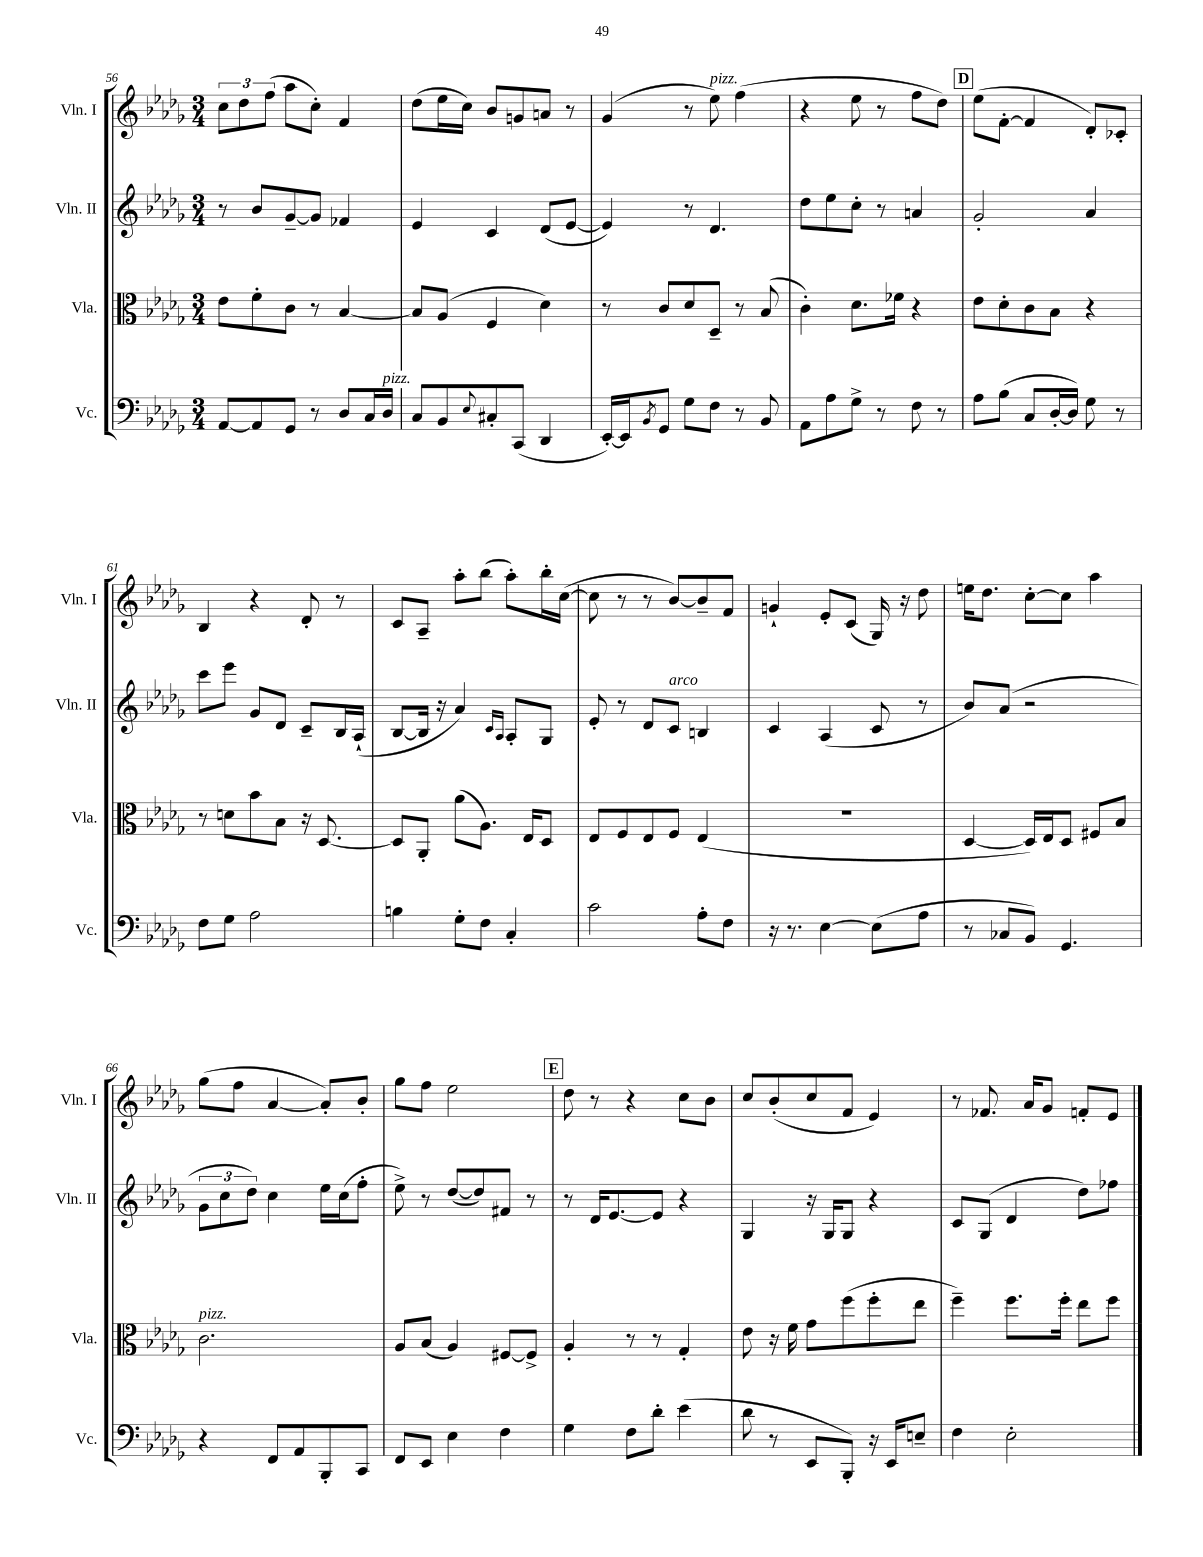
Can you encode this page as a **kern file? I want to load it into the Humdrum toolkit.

**kern	**kern	**kern	**kern
*part4	*part3	*part2	*part1
*staff4	*staff3	*staff2	*staff1
*I"Vc.	*I"Vla.	*I"Vln. II	*I"Vln. I
*I'Vc.	*I'Vla.	*I'Vln. II	*I'Vln. I
*clefF4	*clefC3	*clefG2	*clefG2
*k[b-e-a-d-g-]	*k[b-e-a-d-g-]	*k[b-e-a-d-g-]	*k[b-e-a-d-g-]
*M3/4	*M3/4	*M3/4	*M3/4
=56	=56	=56	=56
[8AA-/L	8e-\L	8r	12cc\L
.	.	.	12dd-\
8AA-/]	8f'\	8b-/L	.
.	.	.	(12ff\J
8GG-/J	8c\J	[8g-~/	8aa-\L
8r	8r	8g-/J]	8cc'\J)
8D-/L	[4B-/	4f-X/	4f/
16C/L	.	.	.
!LO:TX:a:i:t=pizz.	!	!	!
16D-/JJ	.	.	.
=57	=57	=57	=57
8C/L	8B-/L]	4e-/	(8dd-\L
8BB-/	(8A-/J	.	16ee-\L
.	.	.	16cc\JJ)
8qqE-/	.	.	.
8C#X'/	4F/	4c/	8b-/L
(8CC/J	.	.	8gn/
4DD-/	4d-\)	(8d-/L	8an/J
.	.	[8e-/J	8r
=58	=58	=58	=58
[16EE-'/LL)	8r	4e-/])	(4g-/
16EE-/J]	.	.	.
8qBB-/	.	.	.
8GG-/J	8c/L	.	.
8G-\L	8d-/	8r	8r
!	!	!	!LO:TX:a:i:t=pizz.
8F\J	8D-~/J	4.d-/	8ee-\)
8r	8r	.	(4ff\
8BB-/	(8B-/	.	.
=59	=59	=59	=59
8AA-\L	4c'\)	8dd-\L	4r
8A-\	.	8ee-\	.
8G-^\J	8.d-\L	8cc'\J	8ee-\
8r	.	8r	8r
.	16f-X\Jk	.	.
8F\	4r	4an/	8ff\L
8r	.	.	8dd-\J)
!!LO:REH:place=s1:t=D
=60	=60	=60	=60
8A-\L	8e-\L	2g-'/	(8ee-\L
(8B-\J	8d-'\	.	[8f'\J
8C/L	8c\	.	4f/]
[16D-'/L	8B-\J	.	.
16D-/JJ])	.	.	.
8G-\	4r	4a-/	8d-'/L)
8r	.	.	8c-X'/J
!!LO:LB:g=z
=61	=61	=61	=61
8F\L	8r	8ccc\L	4B-/
8G-\J	8dn\L	8eee-\J	.
2A-\	8b-\	8g-/L	4r
.	8B-\J	8d-/J	.
.	16r	8c~/L	8d-'/
.	[8.D-/	.	.
.	.	16B-/L	8r
.	.	(16A-`/JJ	.
=62	=62	=62	=62
4Bn\	8D-/L]	[8B-/L	8c/L
.	8AA-'/J	16B-/Jk]	8A-~/J
.	.	16r	.
8G-'\L	(8a-\L	4a-/)	8aa-'\L
8F\J	8.A-\J)	.	(8bb-\J
.	.	16qqc/LL	.
.	.	16qqA-/JJ	.
4C'/	.	8A-'/L	8aa-'\L)
.	16E-/KL	.	.
.	8D-/J	8G-/J	16bb-'\L
.	.	.	([16cc\JJ
=63	=63	=63	=63
2c\	8E-/L	8e-'/	8cc\]
.	8F/	8r	8r
.	8E-/	8d-/L	8r
!	!	!LO:TX:a:i:t=arco	!
.	8F/J	8c/J	[8b-/L)
8A-'\L	(4E-/	4Bn/	8b-~/]
8F\J	.	.	8f/J
=64	=64	=64	=64
16r	2.r	4c/	4gn`/
8.r	.	.	.
[4E-\	.	(4A-/	8e-'/L
.	.	.	(8c/J
(8E-\L]	.	8c/	16G-/)
.	.	.	16r
8A-\J	.	8r	8dd-\
=65	=65	=65	=65
8r	[4D-/	8b-/L)	16een\KL
.	.	.	8.dd-\J
8C-X/L	.	(8a-/J	.
8BB-/J)	16D-/LL])	2r	[8cc'\L
.	16E-/J	.	.
4.GG-/	8D-/J	.	8cc\J]
.	8F#X/L	.	4aa-\
.	8B-/J	.	.
!!LO:LB:g=z
=66	=66	=66	=66
!	!LO:TX:a:i:t=pizz.	!	!
4r	2.c\	12g-\L	(8gg-\L
.	.	12cc\	.
.	.	.	8ff\J
.	.	12dd-\J)	.
8FF/L	.	4cc\	[4a-/
8AA-/	.	.	.
8BBB-'/	.	16ee-\LL	8a-'/L])
.	.	(16cc\J	.
8CC/J	.	8ff'\J	8b-'/J
=67	=67	=67	=67
8FF/L	8A-/L	8ee-^\)	8gg-\L
8EE-/J	(8B-/J	8r	8ff\J
4E-\	4A-/)	([8dd-/L	2ee-\
.	.	8dd-/])	.
4F\	[8F#X/L	8f#X/J	.
.	8F#^/J]	8r	.
!!LO:REH:place=s1:t=E
=68	=68	=68	=68
4G-\	4A-'/	8r	8dd-\
.	.	16d-/KL	8r
.	.	[8.e-/	.
8F\L	8r	.	4r
8d-'\J	8r	8e-/J]	.
(4e-\	4G-'/	4r	8cc\L
.	.	.	8b-\J
=69	=69	=69	=69
8d-\	8e-\	4G-/	8cc/L
8r	16r	.	(8b-'/
.	16f\	.	.
8EE-/L	8g-\L	16r	8cc/
.	.	16G-/KL	.
8BBB-'/J)	(8ff\	8G-/J	8f/J
16r	8ff'\	4r	4e-/)
16EE-/KL	.	.	.
8En~/J	8ee-\J	.	.
=70	=70	=70	=70
4F\	4ff~\)	8c/L	8r
.	.	(8G-/J	8.f-X/
2E-'\	8.ff\L	4d-/	.
.	.	.	16a-/KL
.	.	.	8g-/J
.	16ff'\Jk	.	.
.	8ee-\L	8dd-\L)	8fn'/L
.	8ff\J	8ff-X\J	8e-/J
==	==	==	==
*-	*-	*-	*-
